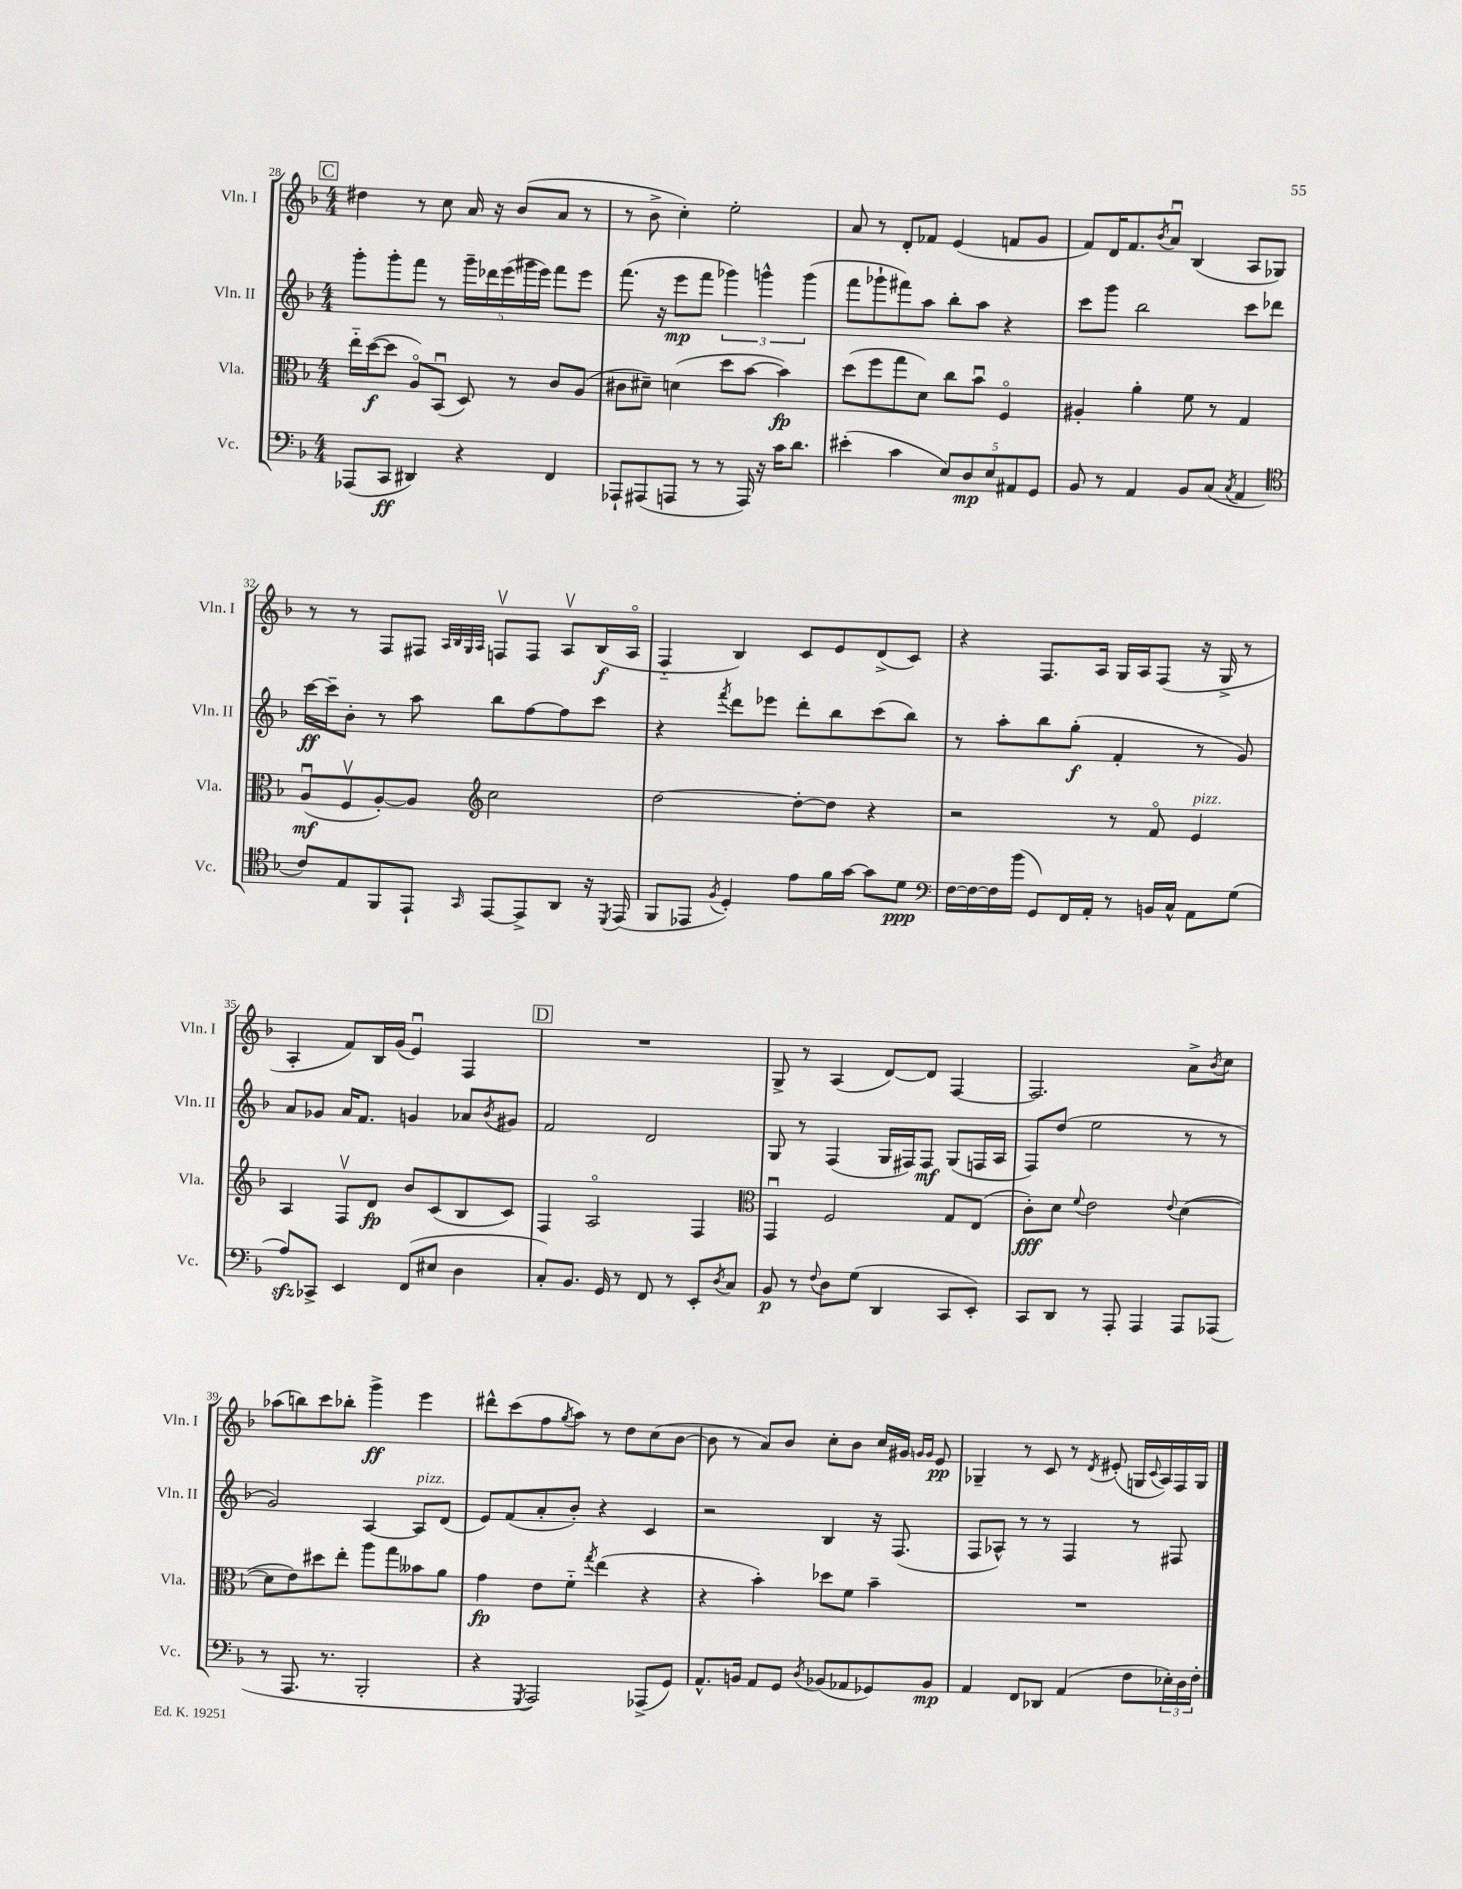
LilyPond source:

<<
\new StaffGroup <<
\new Staff = "s0" \with { instrumentName = "Vln. I" shortInstrumentName = "Vln. I" } {
    \clef treble \key f \major \numericTimeSignature \time 4/4
    \mark \markup { \box "C" } dis''4 r8 c''8 a'16 r16 bes'8( a'8 r8 |
    r8 bes'8-> c''4-.) e''2-. |
    a'8 r8 d'8-. fes'8 e'4( f'8 g'8 |
    f'8) d'16 f'8. \acciaccatura { bes'8 } a'8\downbow bes4( a8 ges8) |
    r8 r8 f8 fis8 \grace { a32 bes32 g32 a32 } f8\upbow f8 a8\upbow bes16\f( a16\flageolet |
    f4-_ bes4) c'8 e'8 d'8->( c'8) |
    r4 f8. a16 g16 a16 f8( r16 g16-> r8 |
    a4-. f'8) bes16 g'16( e'4\downbow) f4 |
    \mark \markup { \box "D" } R1 |
    g8-> r8 a4( d'8~) d'8 f4~ |
    f2. a'8-> \acciaccatura { bes'8 } c''8 |
    aes''8( b''8) c'''8 bes''8-. g'''4->\ff e'''4 |
    dis'''8-^ c'''8( f''8 \acciaccatura { g''8 } a''8) r8 d''8 c''8( bes'8~ |
    bes'8 r8 a'8) bes'8 c''8-. bes'8 c''16 gis'16 \grace { g'16 g'16 } e'8\pp |
    ges4-- r8 c'8 r8 \acciaccatura { d'8 } eis'8-.( g16 \appoggiatura { c'8 } a16) f16 g16 \bar "|." |
}
\new Staff = "s1" \with { instrumentName = "Vln. II" shortInstrumentName = "Vln. II" } {
    \clef treble \key f \major \numericTimeSignature \time 4/4
    \mark \markup { \box "C" } g'''8-. g'''8-. f'''8 r8 \tuplet 5/4 { g'''16-- des'''16 e'''16( gis'''16 e'''16) } f'''8 e'''8 |
    f'''8.( r16 e'''8\mp f'''8 \tuplet 3/2 { ges'''4) g'''4-^ g'''4( } |
    f'''8 ges'''8-! fis'''8) a''8 bes''8-. a''8 r4 |
    c'''8 g'''8 bes''2 c'''8 des'''8 |
    c'''16~\ff c'''16-- bes'8-. r8 a''8 bes''8 f''8~ f''8 c'''8 |
    r4 \acciaccatura { f'''8 } d'''8 ees'''8 d'''8-. bes''8 c'''8( bes''8) |
    r8 a''8-. bes''8 g''8-.\f( f'4-. r8 g'8) |
    a'8 ges'8 a'16 f'8. g'4 aes'8 \acciaccatura { bes'8 } gis'8 |
    \mark \markup { \box "D" } f'2 d'2 |
    g8 r8 f4( g16 fis16) fis8\mf g8( f16 a16 |
    f8) d''8( e''2 r8 r8 |
    g'2) a4~ a8^\markup { \italic "pizz." } d'8( |
    e'8) f'8( a'8-. bes'8-.) r4 c'4 |
    r2 bes4 r16 f8.( |
    f8 aes8-^) r8 r8 f4 r8 fis8 \bar "|." |
}
\new Staff = "s2" \with { instrumentName = "Vla." shortInstrumentName = "Vla." } {
    \clef alto \key f \major \numericTimeSignature \time 4/4
    \mark \markup { \box "C" } e''16-_ d''16~\f( d''8 a8\flageolet) bes,8\downbow( d8) r8 c'8 a8( |
    cis'8 dis'8--) d'4( d''8 bes'8~ bes'4\fp) |
    d''8( f''8 g''8 d'8) c''8 bes'8\downbow f4\flageolet |
    ais4-. a'4-. f'8 r8 g4 |
    a8\downbow\mf( f8\upbow a8~-.) a8 \clef treble c''2 |
    d''2~ d''8~-. d''8 r4 |
    r2 r8 f'8\flageolet e'4^\markup { \italic "pizz." } |
    a4 f8\upbow d'8\fp bes'8 c'8( bes8 c'8) |
    \mark \markup { \box "D" } f4 a2\flageolet f4 |
    \clef alto g,4\downbow f2 g8 e8( |
    c'8-.\fff) d'8 \appoggiatura { f'8 } e'2 \appoggiatura { e'8 } d'4~( |
    d'8 e'8) dis''8 e''8-. a''8 g''8 beses'8 a'8 |
    g'4\fp e'8 f'8-_ \acciaccatura { g''8 } e''4( r4 |
    r4 bes'4-.) des''8 f'8 bes'4-- |
    R1 \bar "|." |
}
\new Staff = "s3" \with { instrumentName = "Vc." shortInstrumentName = "Vc." } {
    \clef bass \key f \major \numericTimeSignature \time 4/4
    \mark \markup { \box "C" } aes,,8( c,8\ff dis,4) r4 f,4 |
    aes,,8-! ais,,8( a,,8 r8 r8 a,,16) r16 c'16 d'8. |
    eis'4-.( c'4 \tuplet 5/4 { e8) d8\mp e8 ais,8 g,8 } |
    bes,8 r8 a,4 bes,8 c8( \acciaccatura { c8 } a,4 |
    \clef tenor c'8) e8 f,8 e,8-! \grace { g,16 } e,8~ e,8-> a,8 r16 \acciaccatura { d,8 } e,16( |
    f,8 ees,8 \acciaccatura { f8 } d4-.) e'8 f'16 g'16~ g'8 d'8\ppp |
    \clef bass f16~ f16~ f16 bes'16( g,8) f,16 a,16-. r8 b,16 c16-^ a,8 g8( |
    a8\sfz) ces,8-> e,4 f,8( eis8 d4 |
    \mark \markup { \box "D" } c8-.) bes,8. g,16 r8 f,8 r8 e,8-. \acciaccatura { d8 } c8 |
    bes,8\p r8 \appoggiatura { f8 } d8 g8( d,4 c,8 e,8-.) |
    c,8 d,8 r8 a,,8-. a,,4 a,,8 aes,,8( |
    r8 a,,8. r8. bes,,2-. |
    r4 \acciaccatura { g,,8 } a,,2) aes,,8->( g,8) |
    a,8.-^ b,16 a,8 g,8 \acciaccatura { d8 } bes,8( aes,8 ges,8) bes,8\mp |
    a,4 f,8 des,8 a,4( f8 \tuplet 3/2 { ees16-.) d16 f16-. } \bar "|." |
}
>>
>>
\layout { \context { \Score currentBarNumber = #28 } }
